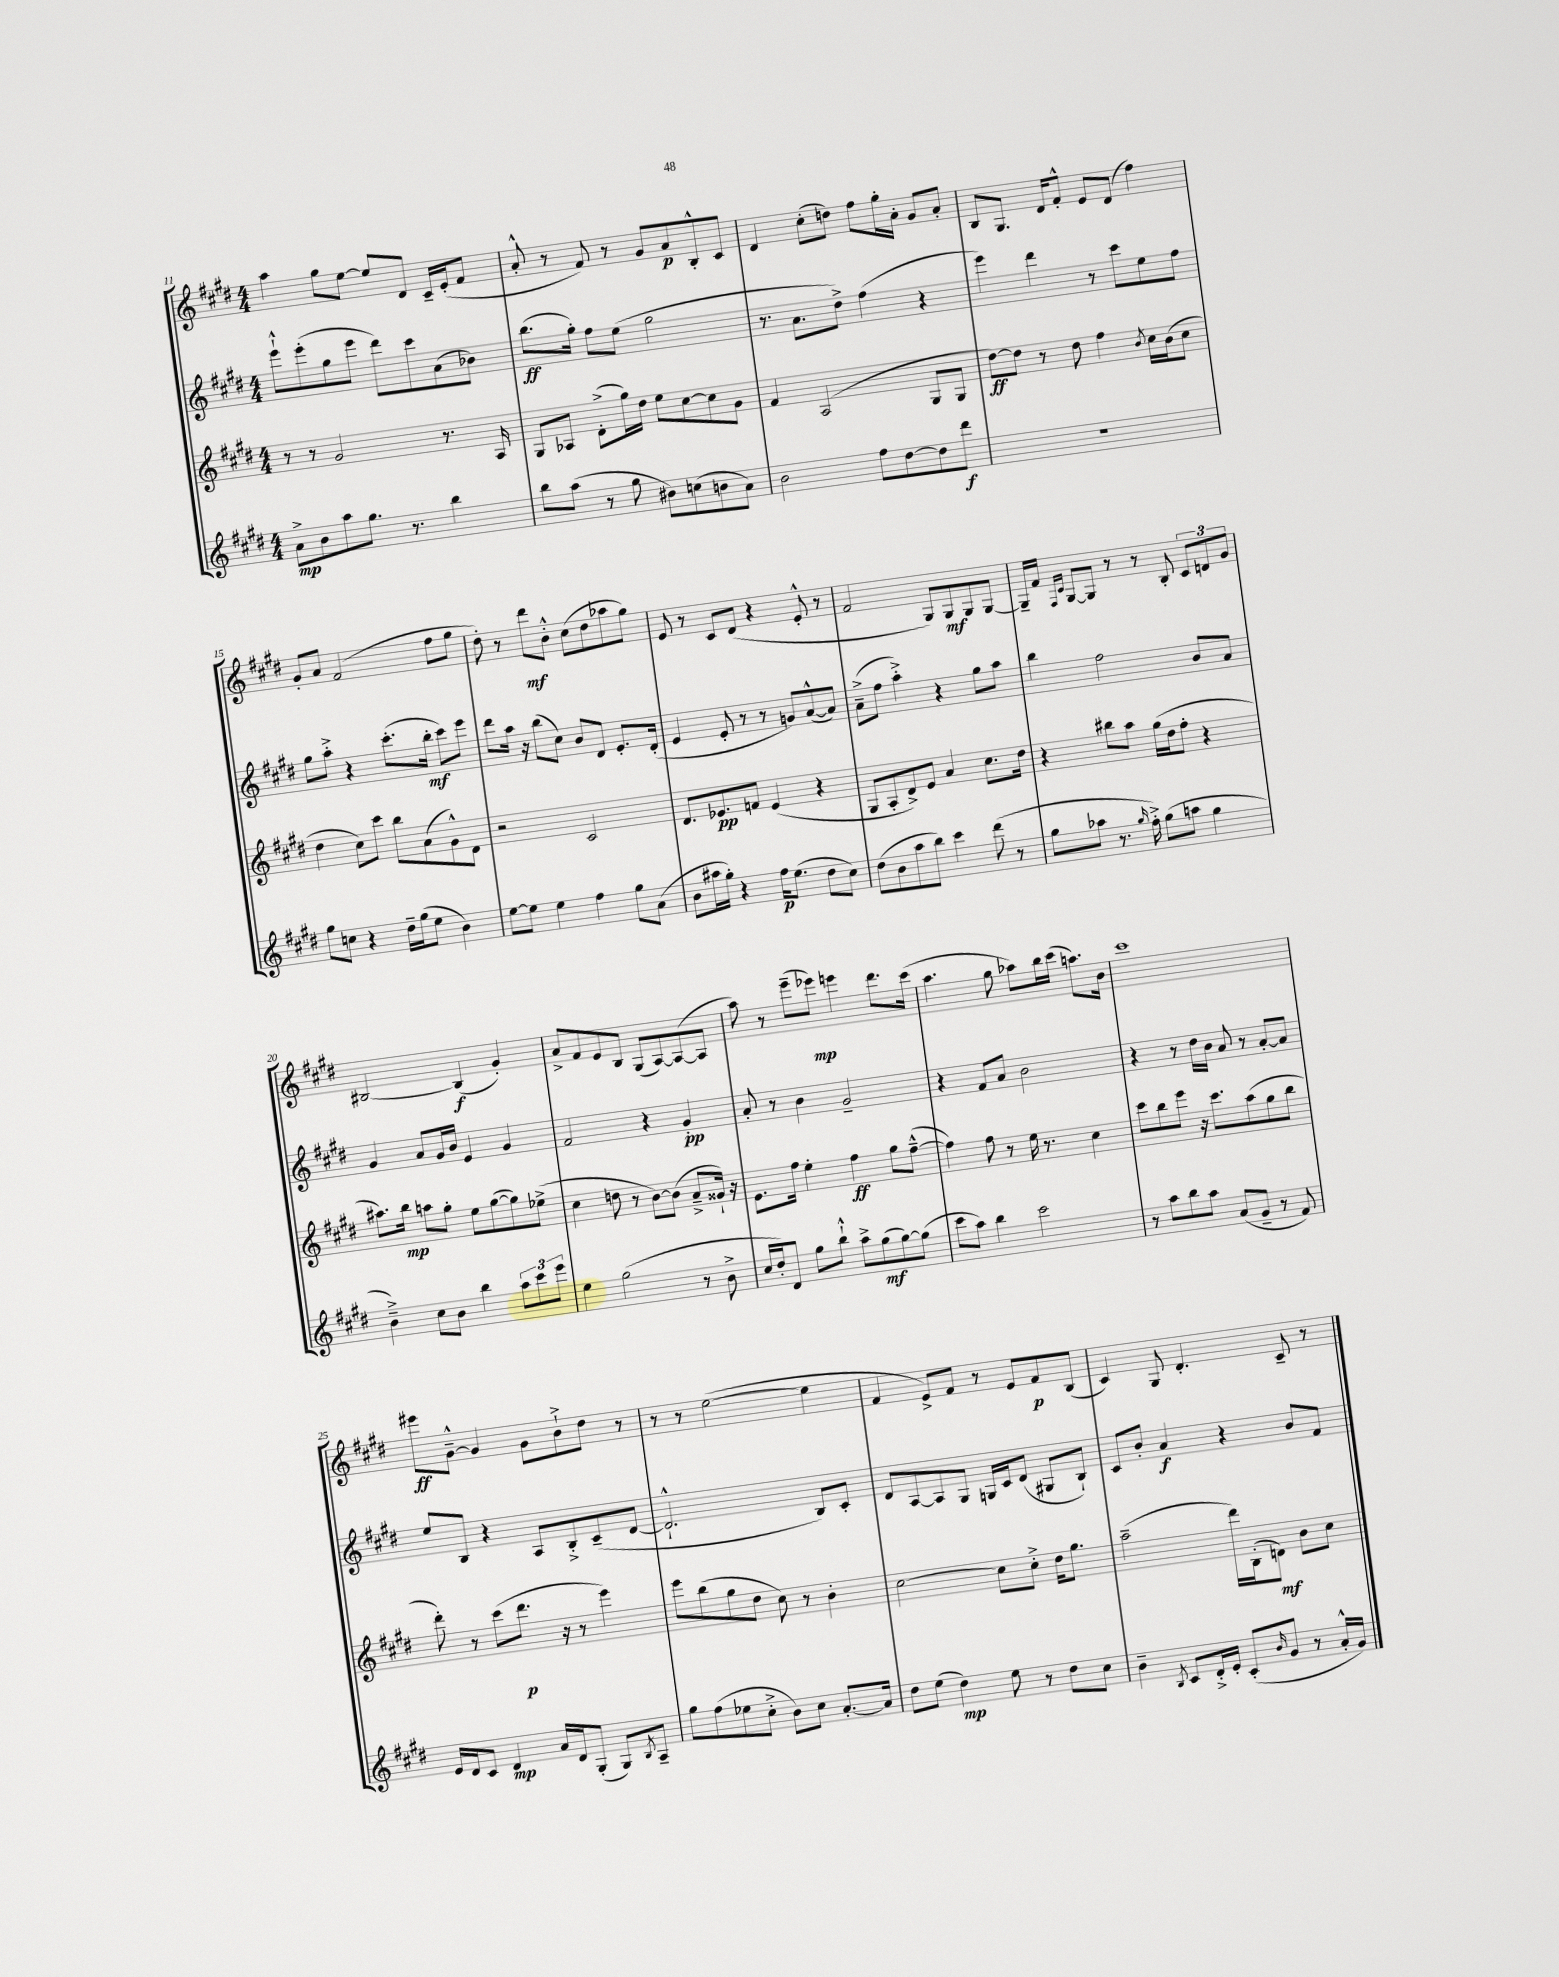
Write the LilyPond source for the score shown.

<<
\new StaffGroup <<
\new Staff = "s0" {
    \clef treble \key e \major \numericTimeSignature \time 4/4
    a''4 gis''8 e''8~ e''8 dis'8 cis'16-- e'16-.( fis'8 |
    a'8-.-^ r8 fis'8) r8 gis'8 a'8\p b8-.-^ cis'8 |
    dis'4 cis''8-.( d''8) fis''8 gis''16-. a'16-. gis'8 a'8-. |
    b8 gis8. dis'16 fis'8-.-^ e'8 dis'8( fis''4) |
    gis'8-. a'8 fis'2( fis''8 gis''8 |
    dis''8-.) r8 dis'''8\mf b'8-.-^ cis''8( dis''8 aes''8 gis''8) |
    e'8 r8 cis'8 dis'8( r4 e'8-.-^ r8 |
    fis'2 gis8) gis8\mf gis8 gis8~ |
    gis16-- fis'16 \grace { fis16 cis'16 } gis8~ gis8 r8 r8 b8-. \tuplet 3/2 { cis'8 d'8 gis'8 } |
    bis2~ bis4\f( gis'4-.) |
    a'8-> fis'8 e'8 b8 gis8( a8~) a8~( a8 |
    a''8) r8 e'''8--( ees'''8\mp) e'''4 dis'''8. cis'''16( |
    a''4. gis''8 aes''8) b''16 cis'''16( a''8.) b'16 |
    cis'''1 |
    eis'''8\ff gis'8~---^ gis'4 gis'8 b'8-!-> dis''8 r8 |
    r8 r8 e''2~( e''4 |
    fis'4 e'8->) fis'8 r8 e'8 fis'8\p b8( |
    cis'4) gis8 dis'4.-. cis'8-- r8 \bar "|." |
}
\new Staff = "s1" {
    \clef treble \key e \major \numericTimeSignature \time 4/4
    e'''8-!-^ e'''8-.( gis''8 e'''8 dis'''8) cis'''8 a'8( bes'8) |
    b''8.\ff( gis''16-.) fis''8 e''8( gis''2 |
    r8. a'8. dis''8->) fis''4( r4 |
    e'''4) dis'''4 r8 cis'''8 e''8 fis''8 |
    gis''8 a''8-.-> r4 cis'''8.-.( b''16-.\mf cis'''8) e'''8 |
    dis'''8 a''16 r16 b''8( cis''8) b'8 dis'8 e'8.-. dis'16-.( |
    e'4 e'8-. r8 r8 g'8) a'8~-^( a'8) |
    a'8--->( fis''8 a''4-.->) r4 gis''8 a''8 |
    b''4 fis''2 b'8 a'8 |
    gis'4 a'8 gis'16 b'16 e'4 gis'4 |
    fis'2 r4 gis'4-.\pp |
    a'8-. r8 b'4 gis'2-- |
    r4 fis'8 a'8 b'2 |
    r4 r8 dis''16 b'16 a'8 r8 a'8~-. a'8 |
    e''8 b8 r4 a8 b8-.-> cis'8--( dis'8~ |
    dis'2.-!-^ b8) cis'8-. |
    dis'8 a8~ a8 gis8 g16 cis'16 dis'8( gis8 b8-!) |
    cis'8 b'8-. a'4\f r4 b'8 fis'8 \bar "|." |
}
\new Staff = "s2" {
    \clef treble \key e \major \numericTimeSignature \time 4/4
    r8 r8 gis'2 r8. a16 |
    gis8 aes8 dis'8-.->( gis''16) dis''16 e''8 cis''8~ cis''8 gis'8 |
    fis'4 a2( gis8 gis8 |
    dis''8~\ff) dis''8 r8 dis''8 fis''4 \acciaccatura { b'8 } cis''16 b'16( cis''8 |
    dis''4 cis''8) cis'''8 b''8 a'8( gis'8-^) dis'8 |
    r2 cis'2 |
    dis'8. ees'8.\pp f'8 ees'4( r4 |
    gis8 a8-. dis'8->) e'8 a'4 cis''8. dis''16 |
    r4 bis''8 a''8 gis''16( dis''16 fis''8-. r4 |
    ais''8.) b''16\mp a''8 gis''8-. e''8 gis''8~( gis''8) ees''8->( |
    cis''4 d''8 r8 b'8~) b'8( a'8---> gisis'16-!) r16 |
    e'8. fis''16 e''4-. fis''4\ff gis''8 fis''8~---^( |
    fis''4) fis''8 r8 e''16 r8. cis''4 |
    cis'''8 b''8 e'''8 r16 cis'''8. a''8( gis''8 b''8 |
    dis'''8-.) r8 cis'''8( dis'''8.\p r16 r8 e'''4) |
    e'''8 b''8( gis''8 dis''8 cis''8) r8 b'4-. |
    cis''2~ cis''8 cis''8-.-> dis''16 gis''8. |
    a''2--( dis'''16) b16-.( d'8\mf) b'8 cis''8 \bar "|." |
}
\new Staff = "s3" {
    \clef treble \key e \major \numericTimeSignature \time 4/4
    a'8->\mp b'8 a''8 gis''8. r8. b''4 |
    b''8 a''8( r8 gis''8 bis'8) c''8( b'8 a'8) |
    b'2 fis''8 dis''8~ dis''8 dis'''8\f |
    R1 |
    gis''8 c''8 r4 dis''16-- gis''16( e''8 b'4) |
    e''8~ e''8 e''4 fis''4 gis''8 a'8( |
    b'8 ais''16 gis''16-.) r4 fis''16\p e''8.( dis''8 cis''8) |
    dis''8( b'8 a''8 b''8) cis'''4 dis'''8( r8 |
    gis''8 aes''8 r8. \grace { gis''16 } fis''16-.->) gis''8( a''8 gis''4 |
    b'4--->) cis''8 b'8 b''4 \tuplet 3/2 { a''8 cis'''8 e'''8 } |
    e''4 gis''2( r8 b'8-> |
    cis''16 dis''16-.) dis'8 gis''8 b''8-!-^ a''8-> gis''8\mf( gis''8~) gis''8( |
    cis'''8 a''8) b''4 cis'''2 |
    r8 a''8 b''8 a''8 a'8( gis'8-- r8 fis'8) |
    e'16 dis'16 cis'8 dis'4\mp a'16 dis'16 gis8-.( gis8) \acciaccatura { b8 } a8-- |
    gis''8 fis''8( ees''8 cis''8-.-> b'8) cis''8 a'8.~-. a'16 |
    dis''8 e''8( dis''4\mp) e''8 r8 dis''8 cis''8 |
    b'4-- \acciaccatura { b8 } cis'8 dis'16-.-> e'16-. cis'8-.( \grace { b'16 } gis'8 r8 a'16-.-^ gis'16) \bar "|." |
}
>>
>>
\layout { \context { \Score currentBarNumber = #11 } }
